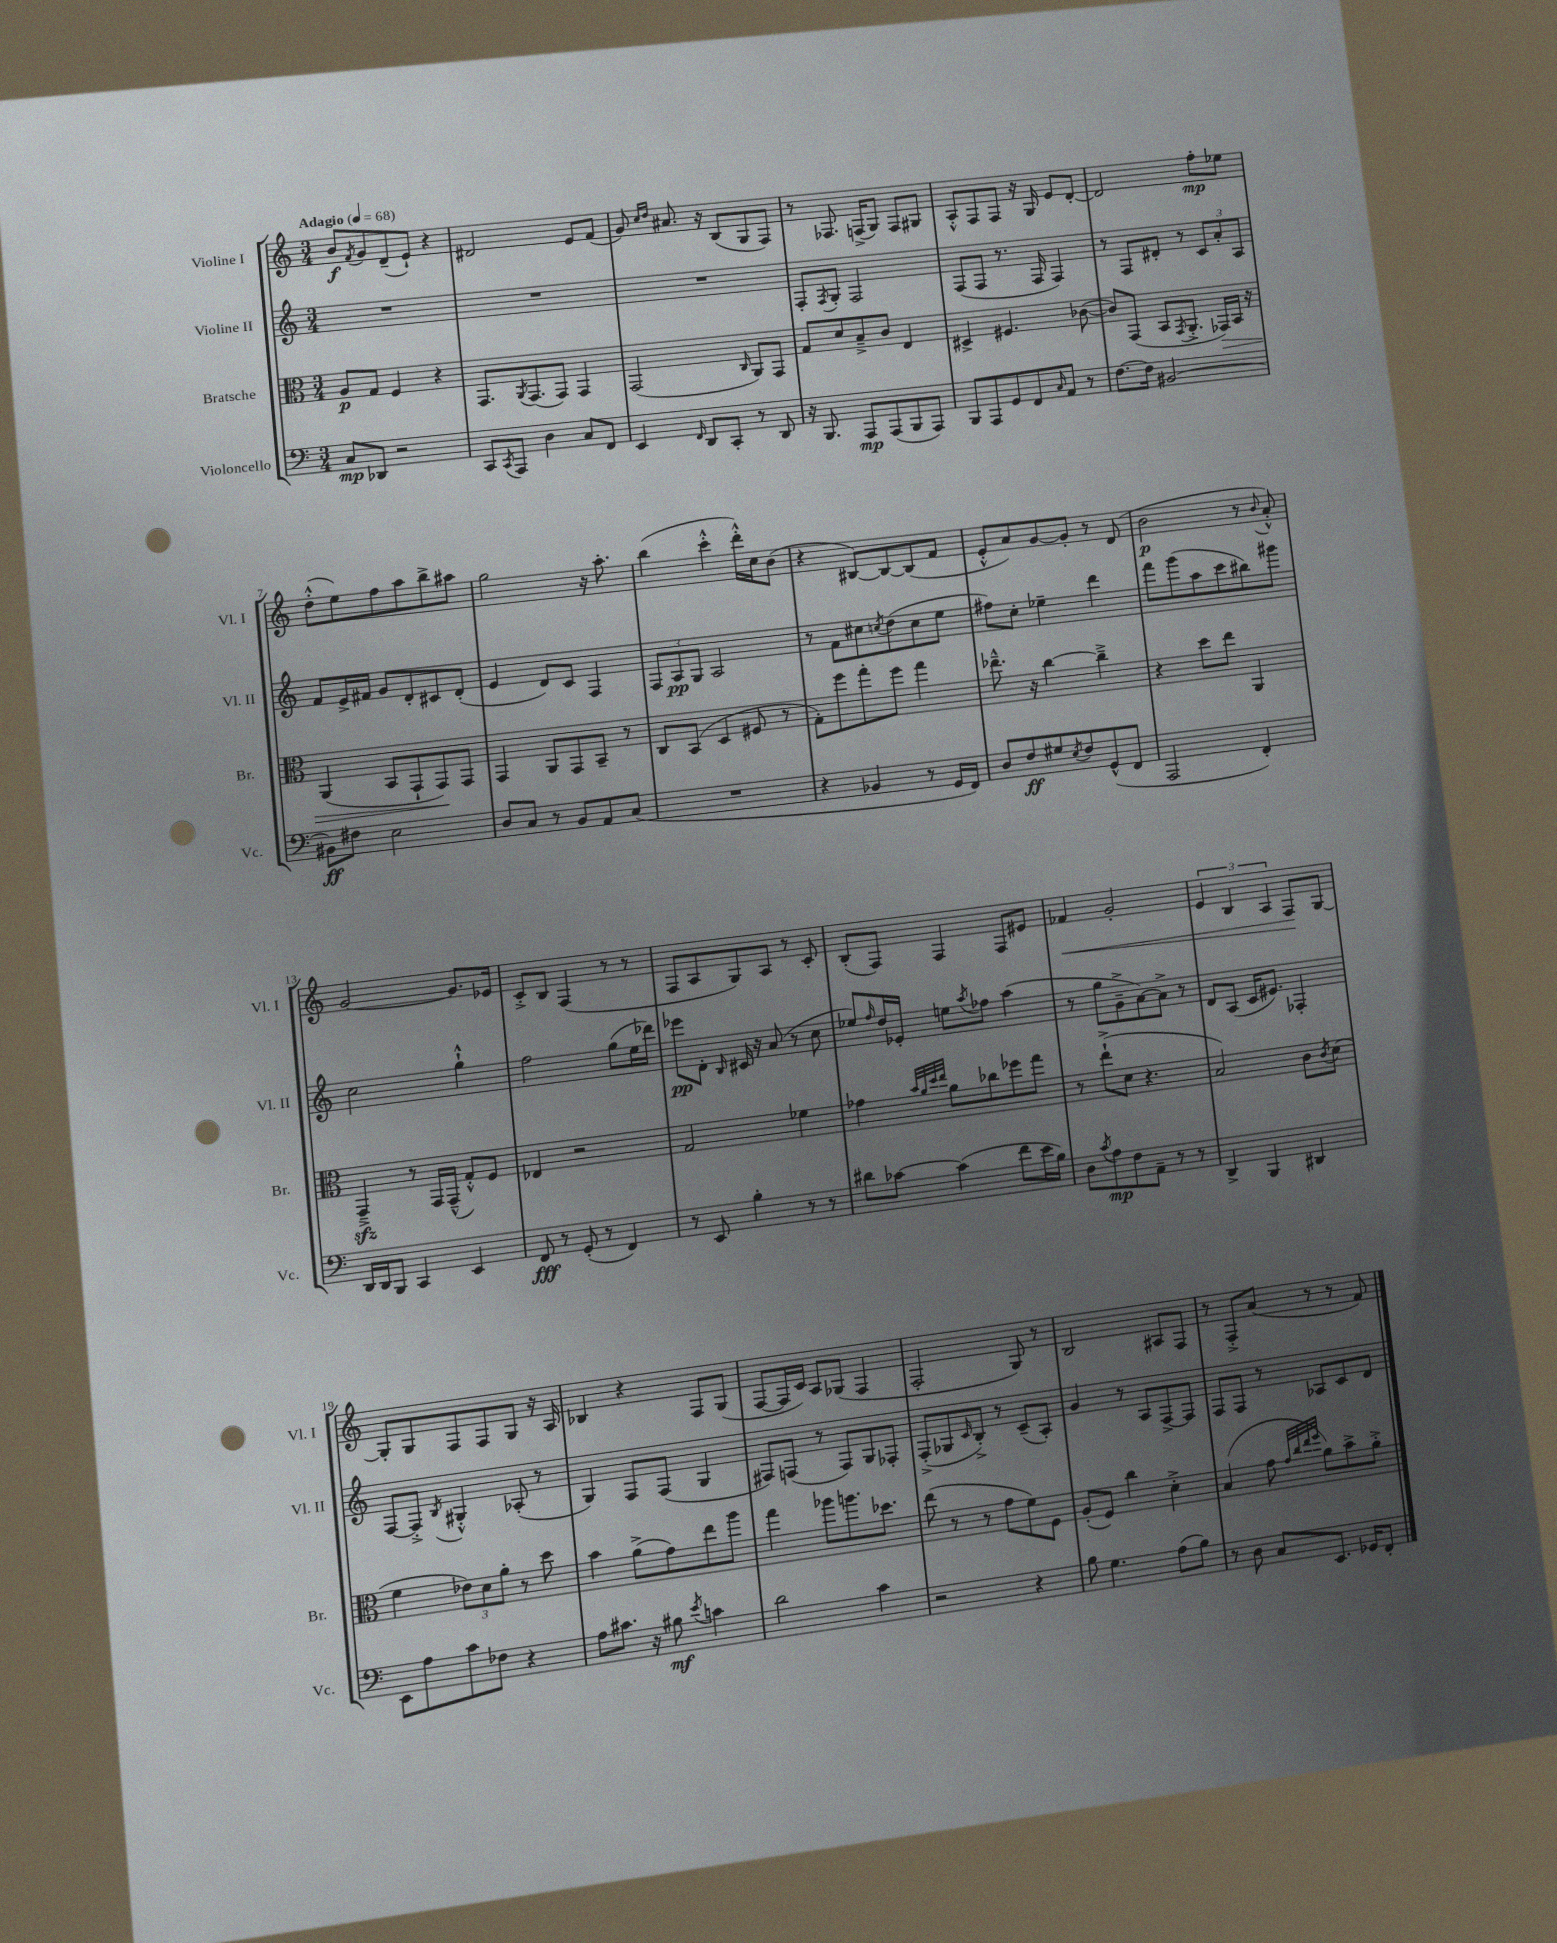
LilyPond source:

<<
\new StaffGroup <<
\new Staff = "s0" \with { instrumentName = "Violine I" shortInstrumentName = "Vl. I" } {
    \clef treble \key c \major \numericTimeSignature \time 3/4 \tempo "Adagio" 4 = 68
    b'8\f \acciaccatura { f'8 } g'8 d'8--( e'8-!) r4 |
    dis'2 e'8 f'8( |
    g'8) \grace { c''16 d''16 } ais'8. r16 b8( g8 f8) |
    r8 fes8. f16->( g8) f8 gis8 |
    a8-.-^ f8 f8 r16 g16 e'8 d'8~-. |
    d'2 f''8-.\mp ees''8 |
    d''8-.-^( e''8) f''8 a''8 b''8-> ais''8 |
    g''2 r16 a''8.-. |
    b''4( c'''4-.-^ d'''16-.-^) c''16 b'8( |
    r4 bis8~) bis8~ bis8( f'8 |
    e'8-.-^ a'8) g'8~ g'8-. r8 d'8( |
    b'2\p r8 \appoggiatura { b'8 } a'8-.-^) |
    g'2~ g'8. ees'16 |
    c'8-.-> b8 f4( r8 r8 |
    f8 a8 g8) a8 r8 c'8-. |
    b8-.( f8) f4 f8 eis'8 |
    fes'4\< g'2-. |
    \tuplet 3/2 { e'4 b4 a4 } f8\! g8~ |
    g8-. g8 f8 f8 g8 r16 a16 |
    bes4 r4 f8 g8( |
    f8~ f16 c'16) a8 ges8( f4 |
    f2-. g8) r8 |
    b2 ais8 f8 |
    r8 f8-.-> a'8( r8 r8 f'8) \bar "|." |
}
\new Staff = "s1" \with { instrumentName = "Violine II" shortInstrumentName = "Vl. II" } {
    \clef treble \key c \major \numericTimeSignature \time 3/4
    R2. |
    R2. |
    R2. |
    f8-. \acciaccatura { f8 } g8-. f2 |
    f8( f8 r8. f16 f4) |
    r8 f8 dis'8-. r8 \tuplet 3/2 { c'8 a'8-. a8 } |
    f'8 e'16-> fis'16 g'8 d'8-. cis'8 d'8-.( |
    e'4 d'8) c'8 f4 |
    \tuplet 3/2 { f8 a8\pp g8 } a2 |
    r8 f'8 cis''8 \acciaccatura { c''8 } d''8( c''8 e''8 |
    fis''8) c''8-. ees''4-- d'''4 |
    f'''8 g'''8( a''8 c'''8 bis''8) gis'''8 |
    c''2 g''4-!-^ |
    f''2 g''8( e''16 des'''16) |
    ees'''8\pp d'8-. \grace { b16 } cis'16 r16 a'8( r8 c''8 |
    ees''8) \grace { f''16 } d''16 ees'16-. e''8 \acciaccatura { a''8 } fes''8 a''4( |
    r8 g''8 g'8---> a'8~) a'8-> r8 |
    d'8 a8( c'16 eis'8.) fes4-. |
    f8~ f8-.-> \acciaccatura { b8 } gis4-.-^ aes8-.( r8 |
    g4) f8 f8( g4 |
    fis8) f8( r8 f8) g8 fes8-. |
    f8-.->( ges8 \grace { c'16 } b8-.->) r8 c'8--( a8-.) |
    g'4 r8 a8 f8~-> f8 |
    f8 f8 r8 aes8 c'8 d'8 \bar "|." |
}
\new Staff = "s2" \with { instrumentName = "Bratsche" shortInstrumentName = "Br." } {
    \clef alto \key c \major \numericTimeSignature \time 3/4
    a8\p g8 f4 r4 |
    g,8. \acciaccatura { a,8 } g,8.( g,8) g,4 |
    g,2( \grace { c16 } a,8) g,8 |
    g8 d'8 b8---> c'8 e4 |
    dis4-> fis4. ces'8~( |
    ces'8) g,8( b,8 \acciaccatura { g,8 } a,8.-.-> ges,16\>) b,16 r16 |
    a,4( b,8 g,8-! g,8\!) g,8 |
    g,4 a,8 g,8 b,8-- r8 |
    c8 b,8( d4 fis8 r8 |
    g8-.) f''8 g''8-. f''8 g''4 |
    ees''8.---^ r16 c''4~ c''4---> |
    r4 d''8 e''8 a,4 |
    g,4--->\sfz r8 g,16 g,16---^( g8-.-^) f8 |
    ees4 r2 |
    g2 fes'4 |
    ges'4 \grace { b'32 a'32 d''32 e''32 } a'8 ces''8 fes''8 g''8 |
    r8 e''8-!->( d'8 r4. |
    b2) c'8 \acciaccatura { c'8 } d'8( |
    f'4 \tuplet 3/2 { ees'8) d'8 a'8-. } r8 d''8 |
    b'4 a'8->( g'8) e''8 a''8 |
    g''4 aes''8 a''8. des''8. |
    e''8( r8 r8 g'8 f'8) f8 |
    a8-.( f8) c''4 d'4-.-> |
    b4( g'8 \grace { g'32 c''32 e''32 f''32 } a'8) b'8-> a'8-.-> \bar "|." |
}
\new Staff = "s3" \with { instrumentName = "Violoncello" shortInstrumentName = "Vc." } {
    \clef bass \key c \major \numericTimeSignature \time 3/4
    c8\mp des,8 r2 |
    c,8 \acciaccatura { c,8 } a,,8 d4 c8 f,8 |
    e,4 \grace { f,16 } d,8 c,8-. r8 d,8 |
    r16 b,,8. a,,8\mp a,,8( b,,8 a,,8) |
    b,,8 a,,8 g,8 f,8 \grace { c16 } a,8 r8 |
    f8.~ f16 bis,2~ |
    bis,8\ff fis8 e2 |
    d8 c8 r8 b,8 a,8 c8( |
    R2. |
    r4 bes,4 r8 g,16 f,16) |
    d8 f8\ff gis8 \acciaccatura { e8 } f8 g,8-^( f,8 |
    a,,2 f,4-.) |
    d,16 d,16 b,,8 c,4 e,4 |
    f,8\fff r8 g,8-.( r8 f,4) |
    r8 e,8 b4-. r8 r8 |
    dis'8 ces'8~ ces'4( f'8 e'16 b16) |
    d8 \acciaccatura { c'8 } a8\mp f8 a,8-- r8 r8 |
    d,4-> b,,4 dis,4 |
    e,8 a8 c'8 fes8 r4 |
    a8 cis'8. r16 bis8\mf \acciaccatura { e'8 } c'4 |
    d'2 c'4 |
    r2 r4 |
    b8 g4. a8( b8) |
    r8 d8 c8 e,8. ges,16 f,8-. \bar "|." |
}
>>
>>
